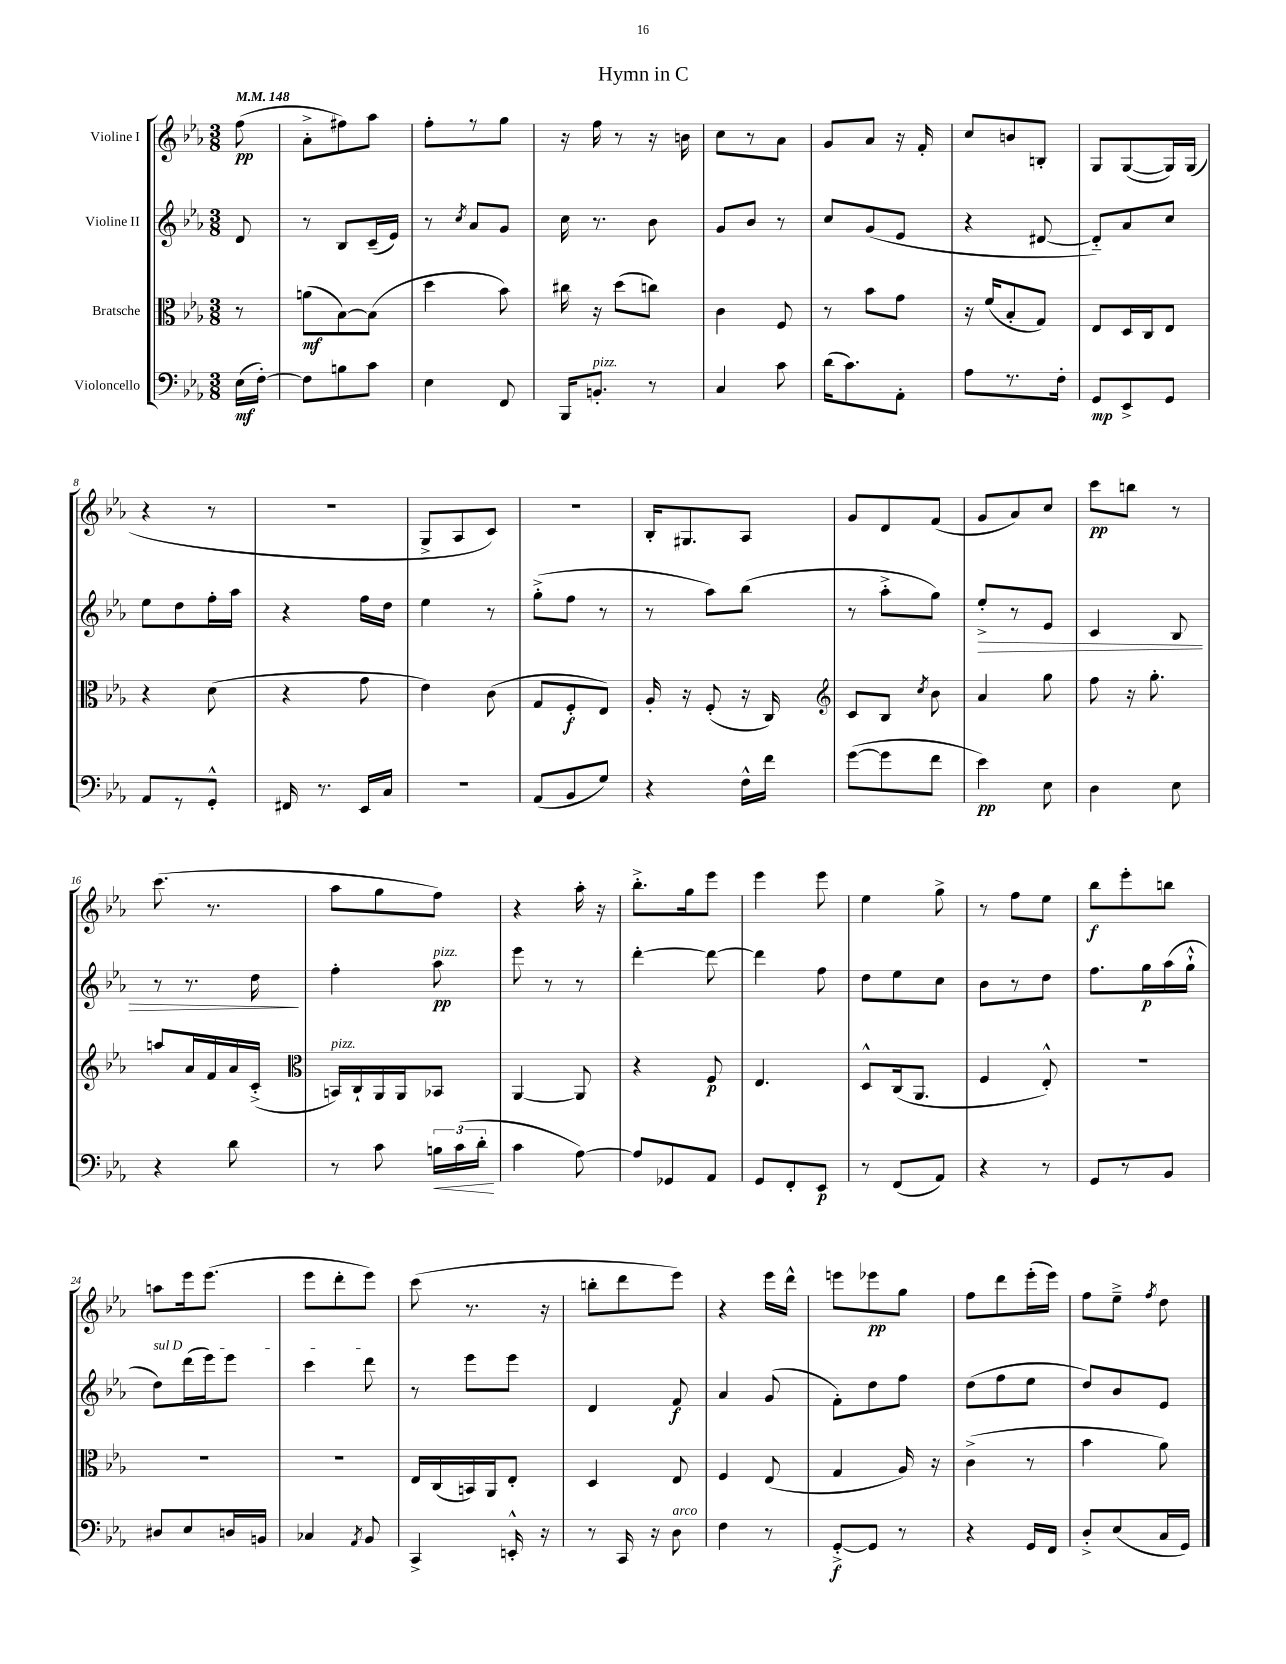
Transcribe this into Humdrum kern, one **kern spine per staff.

**kern	**dynam	**kern	**dynam	**kern	**dynam	**kern	**dynam
*part4	*part4	*part3	*part3	*part2	*part2	*part1	*part1
*staff4	*staff4	*staff3	*staff3	*staff2	*staff2	*staff1	*staff1
*I"Violoncello	*	*I"Bratsche	*	*I"Violine II	*	*I"Violine I	*
*clefF4	*	*clefC3	*	*clefG2	*	*clefG2	*
*k[b-e-a-]	*	*k[b-e-a-]	*	*k[b-e-a-]	*	*k[b-e-a-]	*
*M3/8	*	*M3/8	*	*M3/8	*	*M3/8	*
*MM148	*	*MM148	*	*MM148	*	*MM148	*
=	=	=	=	=	=	=	=
(16E-\LL	mf	8r	.	8d/	.	(8ff\	pp
[16F'\JJ)	.	.	.	.	.	.	.
=1	=1	=1	=1	=1	=1	=1	=1
8F\L]	.	(8an\L	mf	8r	.	8a-'^\L	.
8Bn\	.	[8B-\)	.	8B-/L	.	8ff#X\)	.
8c\J	.	(8B-\J]	.	(16c~/L	.	8aa-\J	.
.	.	.	.	16e-/JJ)	.	.	.
=2	=2	=2	=2	=2	=2	=2	=2
4E-\	.	4dd\	.	8r	.	8ff'\L	.
.	.	.	.	8qcc/	.	.	.
.	.	.	.	8a-/L	.	8r	.
8FF/	.	8b-\)	.	8g/J	.	8gg\J	.
=3	=3	=3	=3	=3	=3	=3	=3
16BBB-/KL	.	16cc#X\	.	16cc\	.	16r	.
!LO:TX:a:i:t=pizz.	!	!	!	!	!	!	!
8.BBn'/J	.	16r	.	8.r	.	16ff\	.
.	.	(8dd\L	.	.	.	8r	.
8r	.	8ccn\J)	.	8b-\	.	16r	.
.	.	.	.	.	.	16bn\	.
=4	=4	=4	=4	=4	=4	=4	=4
4C/	.	4c\	.	8g/L	.	8cc\L	.
.	.	.	.	8b-/J	.	8r	.
8c\	.	8F/	.	8r	.	8a-\J	.
=5	=5	=5	=5	=5	=5	=5	=5
(16d\KL	.	8r	.	8cc/L	.	8g/L	.
8.c\)	.	.	.	.	.	.	.
.	.	8b-\L	.	(8g/	.	8a-/J	.
8AA-'\J	.	8g\J	.	8e-/J	.	16r	.
.	.	.	.	.	.	16f'/	.
=6	=6	=6	=6	=6	=6	=6	=6
8A-\L	.	16r	.	4r	.	8cc/L	.
.	.	(16f/KL	.	.	.	.	.
8.r	.	8B-'/	.	.	.	8bn/	.
.	.	8G/J)	.	[8d#X/	.	8Bn'/J	.
16F'\Jk	.	.	.	.	.	.	.
=7	=7	=7	=7	=7	=7	=7	=7
8GG/L	mp	8E-/L	.	8d#/L])	.	8G/L	.
8EE-^/	.	16D/L	.	8a-/	.	([8G/	.
.	.	16C/J	.	.	.	.	.
8GG/J	.	8E-/J	.	8cc/J	.	16G/L])	.
.	.	.	.	.	.	(16G/JJ	.
!!LO:LB:g=z
=8	=8	=8	=8	=8	=8	=8	=8
8AA-/L	.	4r	.	8ee-\L	.	4r	.
8r	.	.	.	8dd\	.	.	.
8GG'^^/J	.	(8d\	.	16ff'\L	.	8r	.
.	.	.	.	16aa-\JJ	.	.	.
=9	=9	=9	=9	=9	=9	=9	=9
16FF#X/	.	4r	.	4r	.	4.r	.
8.r	.	.	.	.	.	.	.
16EE-/LL	.	8g\	.	16ff\LL	.	.	.
16C/JJ	.	.	.	16dd\JJ	.	.	.
=10	=10	=10	=10	=10	=10	=10	=10
4.r	.	4e-\)	.	4ee-\	.	8G^/L	.
.	.	.	.	.	.	8A-/	.
.	.	(8c\	.	8r	.	8c/J)	.
=11	=11	=11	=11	=11	=11	=11	=11
(8AA-/L	.	8G/L	.	(8gg'^\L	.	4.r	.
8BB-/	.	8F'/	f	8ff\J	.	.	.
8G/J)	.	8E-/J)	.	8r	.	.	.
=12	=12	=12	=12	=12	=12	=12	=12
4r	.	16A-'/	.	8r	.	16B-'/KL	.
.	.	16r	.	.	.	8.G#X/	.
.	.	(8F'/	.	8aa-\L)	.	.	.
16F^^\LL	.	16r	.	(8bb-\J	.	8A-/J	.
16f\JJ	.	16C/)	.	.	.	.	.
=13	=13	=13	=13	=13	=13	=13	=13
*	*	*clefG2	*	*	*	*	*
([8g\L	.	8c/L	.	8r	.	8g/L	.
8g\]	.	8B-/J	.	8aa-'^\L	.	8d/	.
.	.	8qcc/	.	.	.	.	.
8f\J	.	8b-\	.	8gg\J)	.	(8f/J	.
=14	=14	=14	=14	=14	=14	=14	=14
!	!	!	!	!	!LO:HP:b	!	!
4e-\)	pp	4a-/	.	8ee-'^/L	>	8g/L	.
.	.	.	.	8r	.	8a-/)	.
8E-\	.	8gg\	.	8e-/J	.	8cc/J	.
=15	=15	=15	=15	=15	=15	=15	=15
4D\	.	8ff\	.	4c/	.	8ccc\L	pp
.	.	16r	.	.	.	8bbn\J	.
.	.	8.gg'\	.	.	.	.	.
8E-\	.	.	.	8B-/	.	8r	.
!!LO:LB:g=z
=16	=16	=16	=16	=16	=16	=16	=16
4r	.	8aan/L	.	8r	.	(8.ccc\	.
.	.	16a-/L	.	8.r	.	.	.
.	.	16f/	.	.	.	8.r	.
8d\	.	16a-/	.	.	.	.	.
.	.	(16c'^/JJ	.	16dd\	.	.	.
.	.	.	.	.	]	.	.
=17	=17	=17	=17	=17	=17	=17	=17
*	*	*clefC3	*	*	*	*	*
!	!	!LO:TX:a:i:t=pizz.	!	!	!	!	!
8r	.	16BBn/LL)	.	4ff'\	.	8aa-\L	.
.	.	16C`/	.	.	.	.	.
8c\	.	16AA-/	.	.	.	8gg\	.
.	.	16AA-/J	.	.	.	.	.
!	!	!	!	!LO:TX:a:i:t=pizz.	!	!	!
!	!LO:HP:b	!	!	!	!	!	!
24Bn\LL	<	8BB-X/J	.	8aa-\	pp	8ff\J)	.
(24c\	.	.	.	.	.	.	.
24d'\JJ	.	.	.	.	.	.	.
.	[	.	.	.	.	.	.
=18	=18	=18	=18	=18	=18	=18	=18
4c\	.	[4AA-/	.	8eee-\	.	4r	.
.	.	.	.	8r	.	.	.
[8A-\)	.	8AA-/]	.	8r	.	16aa-'\	.
.	.	.	.	.	.	16r	.
=19	=19	=19	=19	=19	=19	=19	=19
8A-/L]	.	4r	.	[4ddd'\	.	8.bb-'^\L	.
8GG-X/	.	.	.	.	.	.	.
.	.	.	.	.	.	16gg\k	.
8AA-/J	.	8F/	p	8ddd\_	.	8eee-\J	.
=20	=20	=20	=20	=20	=20	=20	=20
8GG/L	.	4.E-/	.	4ddd\]	.	4eee-\	.
8FF'/	.	.	.	.	.	.	.
8EE-/J	p	.	.	8ff\	.	8eee-\	.
=21	=21	=21	=21	=21	=21	=21	=21
8r	.	8D^^/L	.	8dd\L	.	4ee-\	.
(8FF/L	.	(16C/k	.	8ee-\	.	.	.
.	.	8.AA-/J	.	.	.	.	.
8AA-/J)	.	.	.	8cc\J	.	8gg^\	.
=22	=22	=22	=22	=22	=22	=22	=22
4r	.	4F/	.	8b-\L	.	8r	.
.	.	.	.	8r	.	8ff\L	.
8r	.	8E-'^^/)	.	8dd\J	.	8ee-\J	.
=23	=23	=23	=23	=23	=23	=23	=23
8GG/L	.	4.r	.	8.ff\L	.	8bb-\L	f
8r	.	.	.	.	.	8eee-'\	.
.	.	.	.	16gg\L	p	.	.
8BB-/J	.	.	.	(16aa-\	.	8bbn\J	.
.	.	.	.	16gg`^^\JJ	.	.	.
!!LO:LB:g=z
=24	=24	=24	=24	=24	=24	=24	=24
!	!	!	!	!LO:TX:a:i:t=sul D	!	!	!
8D#X/L	.	4.r	.	8dd\L)	.	8aan\L	.
8E-/	.	.	.	(16ddd\L	.	16eee-\k	.
.	.	.	.	16eee-\J)	.	(8.eee-\J	.
16Dn/L	.	.	.	8eee-\J	.	.	.
16BBn/JJ	.	.	.	.	.	.	.
=25	=25	=25	=25	=25	=25	=25	=25
4C-X/	.	4.r	.	4ccc\	.	8eee-\L	.
.	.	.	.	.	.	8ddd'\	.
8qAA-/	.	.	.	.	.	.	.
8BB-/	.	.	.	8ddd\	.	8eee-\J)	.
=26	=26	=26	=26	=26	=26	=26	=26
4CC^/	.	16E-/LL	.	8r	.	(8ccc\	.
.	.	(16C/	.	.	.	.	.
.	.	16BBn/)	.	8eee-\L	.	8.r	.
.	.	16AA-/J	.	.	.	.	.
16EEn'^^/	.	8E-'/J	.	8eee-\J	.	.	.
16r	.	.	.	.	.	16r	.
=27	=27	=27	=27	=27	=27	=27	=27
8r	.	4D/	.	4d/	.	8bbn'\L	.
16CC/	.	.	.	.	.	8ddd\	.
16r	.	.	.	.	.	.	.
!LO:TX:a:i:t=arco	!	!	!	!	!	!	!
8D\	.	8E-/	.	8f/	f	8eee-\J)	.
=28	=28	=28	=28	=28	=28	=28	=28
4F\	.	4F/	.	4a-/	.	4r	.
8r	.	(8E-/	.	(8g/	.	16eee-\LL	.
.	.	.	.	.	.	16ddd^^\JJ	.
=29	=29	=29	=29	=29	=29	=29	=29
[8GG'^/L	f	4G/	.	8f'\L)	.	8eeen\L	.
8GG/J]	.	.	.	8dd\	.	8eee-X\	pp
8r	.	16A-/)	.	8ff\J	.	8gg\J	.
.	.	16r	.	.	.	.	.
=30	=30	=30	=30	=30	=30	=30	=30
4r	.	(4c^\	.	(8dd\L	.	8ff\L	.
.	.	.	.	8ff\	.	8ddd\	.
16GG/LL	.	8r	.	8ee-\J	.	(16eee-'\L	.
16FF/JJ	.	.	.	.	.	16eee-\JJ)	.
=31	=31	=31	=31	=31	=31	=31	=31
8D'^/L	.	4b-\	.	8dd/L)	.	8ff\L	.
(8E-/	.	.	.	8b-/	.	8ee-~^\J	.
.	.	.	.	.	.	8qff/	.
16C/L	.	8a-\)	.	8e-/J	.	8dd\	.
16GG/JJ)	.	.	.	.	.	.	.
==	==	==	==	==	==	==	==
*-	*-	*-	*-	*-	*-	*-	*-
